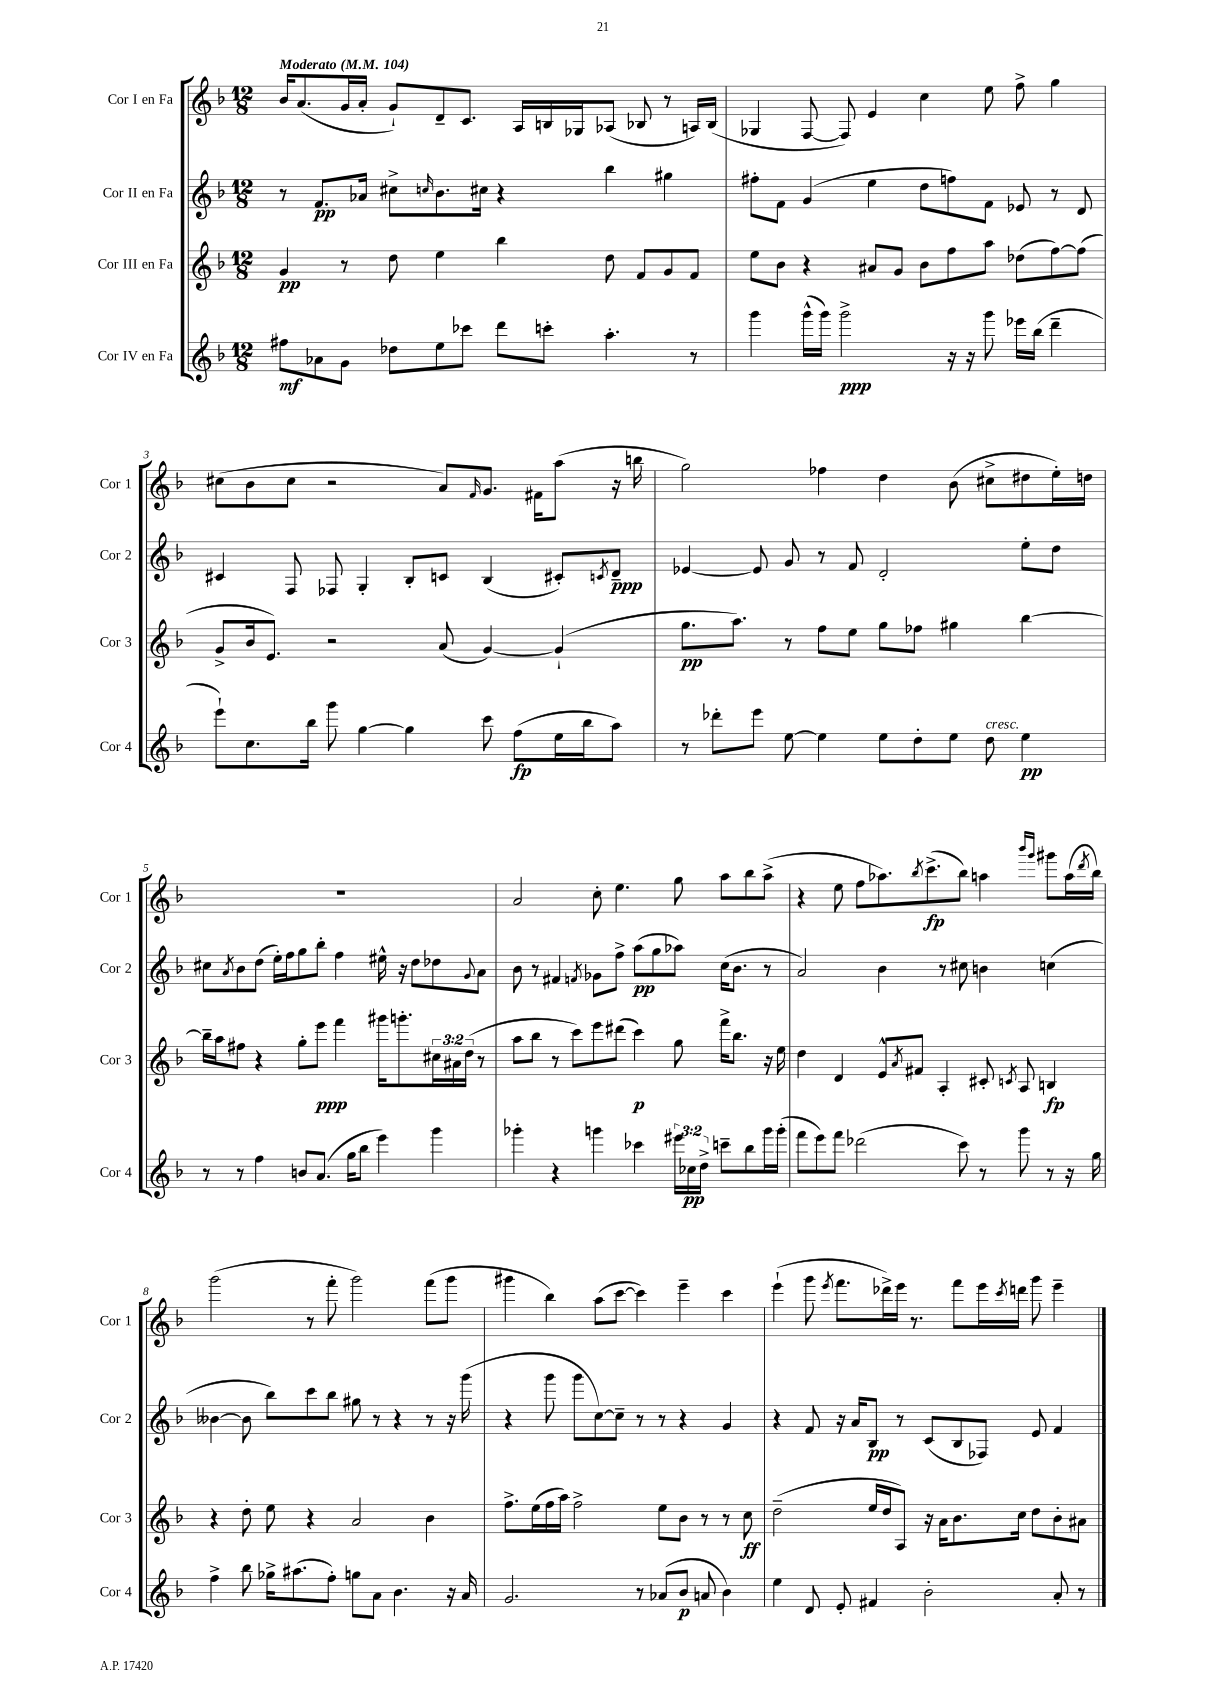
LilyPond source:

<<
\new StaffGroup <<
\new Staff = "s0" \with { instrumentName = "Cor I en Fa" shortInstrumentName = "Cor 1" } {
    \clef treble \key f \major \numericTimeSignature \time 12/8 \tempo "Moderato" 4 = 104
    bes'16 a'8.( g'16 a'16-. g'8-!) d'8-- c'8. a16 b16 ges16 aes8( bes8 r8 a16) bes16( |
    ges4 f8~ f8) e'4 c''4 e''8 f''8-> g''4 |
    cis''8( bes'8 cis''8 r2 a'8) \grace { f'16 } g'8. fis'16 a''8( r16 b''16 |
    g''2) fes''4 d''4 bes'8( cis''8-> dis''8 e''16-.) d''16 |
    R1. |
    a'2 c''8-. e''4. g''8 a''8 bes''8 a''8->( |
    r4 e''8 f''8 aes''8.) \acciaccatura { bes''8 } c'''8.->\fp( bes''8) a''4 \grace { bes'''16 g'''16 } gis'''8 a''16( \acciaccatura { d'''8 } bes''16) |
    g'''2( r8 f'''8-. g'''2) f'''8( g'''8 |
    gis'''4 bes''4) a''8( c'''8~ c'''4) e'''4-- c'''4 |
    e'''4-!( g'''8 \acciaccatura { e'''8 } f'''8. des'''16->) e'''16 r8. f'''8 e'''16 \acciaccatura { c'''8 } d'''16 g'''8 e'''4-- \bar "|." |
}
\new Staff = "s1" \with { instrumentName = "Cor II en Fa" shortInstrumentName = "Cor 2" } {
    \clef treble \key f \major \numericTimeSignature \time 12/8
    r8 f'8.\pp aes'16 cis''8-> \grace { c''16 } bes'8. cis''16 r4 bes''4 gis''4 |
    fis''8-. f'8 g'4( e''4 d''8 f''8) f'8 ees'8 r8 d'8 |
    cis'4 f8 fes8 g4-. bes8-. c'8 bes4( cis'8-.) \acciaccatura { c'8 } d'8--\ppp |
    ees'4~ ees'8 g'8 r8 f'8 d'2-. e''8-. d''8 |
    cis''8 \acciaccatura { a'8 } bes'8 d''8( e''16-.) f''16 g''8 bes''8-. f''4 eis''16-^ r16 d''8 des''8 \appoggiatura { g'8 } a'8 |
    bes'8 r8 fis'4 \acciaccatura { f'8 } ges'8 f''8-> a''8\pp( g''8 aes''8) c''16( bes'8. r8 |
    a'2) bes'4 r8 cis''8 b'4 c''4( |
    beses'4~ beses'8 bes''8) c'''8 bes''8 gis''8 r8 r4 r8 r16 g'''16( |
    r4 g'''8 g'''8 c''8~) c''8-- r8 r8 r4 g'4 |
    r4 f'8 r16 a'16 bes8\pp r8 c'8( bes8 fes8) e'8 f'4 \bar "|." |
}
\new Staff = "s2" \with { instrumentName = "Cor III en Fa" shortInstrumentName = "Cor 3" } {
    \clef treble \key f \major \numericTimeSignature \time 12/8 \override Staff.TupletNumber.text = #tuplet-number::calc-fraction-text
    g'4\pp r8 d''8 e''4 bes''4 d''8 f'8 g'8 f'8 |
    e''8 bes'8 r4 ais'8 g'8 bes'8 f''8 a''8 des''8( f''8~) f''8( |
    g'8-> bes'16 e'8.) r2 a'8( g'4~) g'4-!( |
    g''8.\pp a''8.) r8 f''8 e''8 g''8 fes''8 gis''4 bes''4~ |
    bes''16-- a''16 fis''8 r4 g''8-. e'''8\ppp f'''4 gis'''16 g'''8.-. \tuplet 3/2 { cis''16 ais'16 d''16( } r8 |
    a''8 bes''8 r8 c'''8) e'''8 dis'''8( c'''4\p) g''8 f'''16-> bes''8. r16 e''16 |
    d''4 d'4 e'8-^ \acciaccatura { a'8 } fis'8 a4-. cis'8-. \acciaccatura { c'8 } a8 b4\fp |
    r4 d''8-. e''8 r4 a'2 bes'4 |
    f''8.-> e''16( f''16 a''16) f''2-> e''8 bes'8 r8 r8 c''8\ff |
    d''2--( e''16 d''16 a8) r16 a'16 bes'8. c''16 d''8 bes'8-. ais'8 \bar "|." |
}
\new Staff = "s3" \with { instrumentName = "Cor IV en Fa" shortInstrumentName = "Cor 4" } {
    \clef treble \key f \major \numericTimeSignature \time 12/8 \override Staff.TupletNumber.text = #tuplet-number::calc-fraction-text
    fis''8\mf aes'8 g'8 des''8 e''8 ces'''8 d'''8 c'''8-. a''4.-. r8 |
    g'''4 g'''16-^( g'''16) g'''2->\ppp r16 r16 g'''8 ees'''16 bes''16( d'''4-- |
    e'''8-!) c''8. bes''16 g'''8 g''4~ g''4 c'''8 f''8\fp( e''16 bes''16 a''8) |
    r8 des'''8-. e'''8 e''8~ e''4 e''8 d''8-. e''8 d''8^\markup { \italic "cresc." } e''4\pp |
    r8 r8 f''4 b'8 a'8.( g''16 bes''8 e'''4) g'''4 |
    ges'''4-. r4 g'''4 ces'''4 \tuplet 3/2 { eis'''16 ces''16\pp d''16-> } c'''8-- bes''8 g'''16 g'''16-.( |
    f'''8 e'''8) f'''8 des'''2( c'''8) r8 g'''8 r8 r16 g''16 |
    f''4-> bes''8 ges''16-> ais''8.( f''8-.) g''8 a'8 bes'4. r16 a'16 |
    g'2. r8 aes'8( bes'8\p a'8 bes'4) |
    e''4 d'8 e'8-. fis'4 bes'2-. a'8-. r8 \bar "|." |
}
>>
>>
